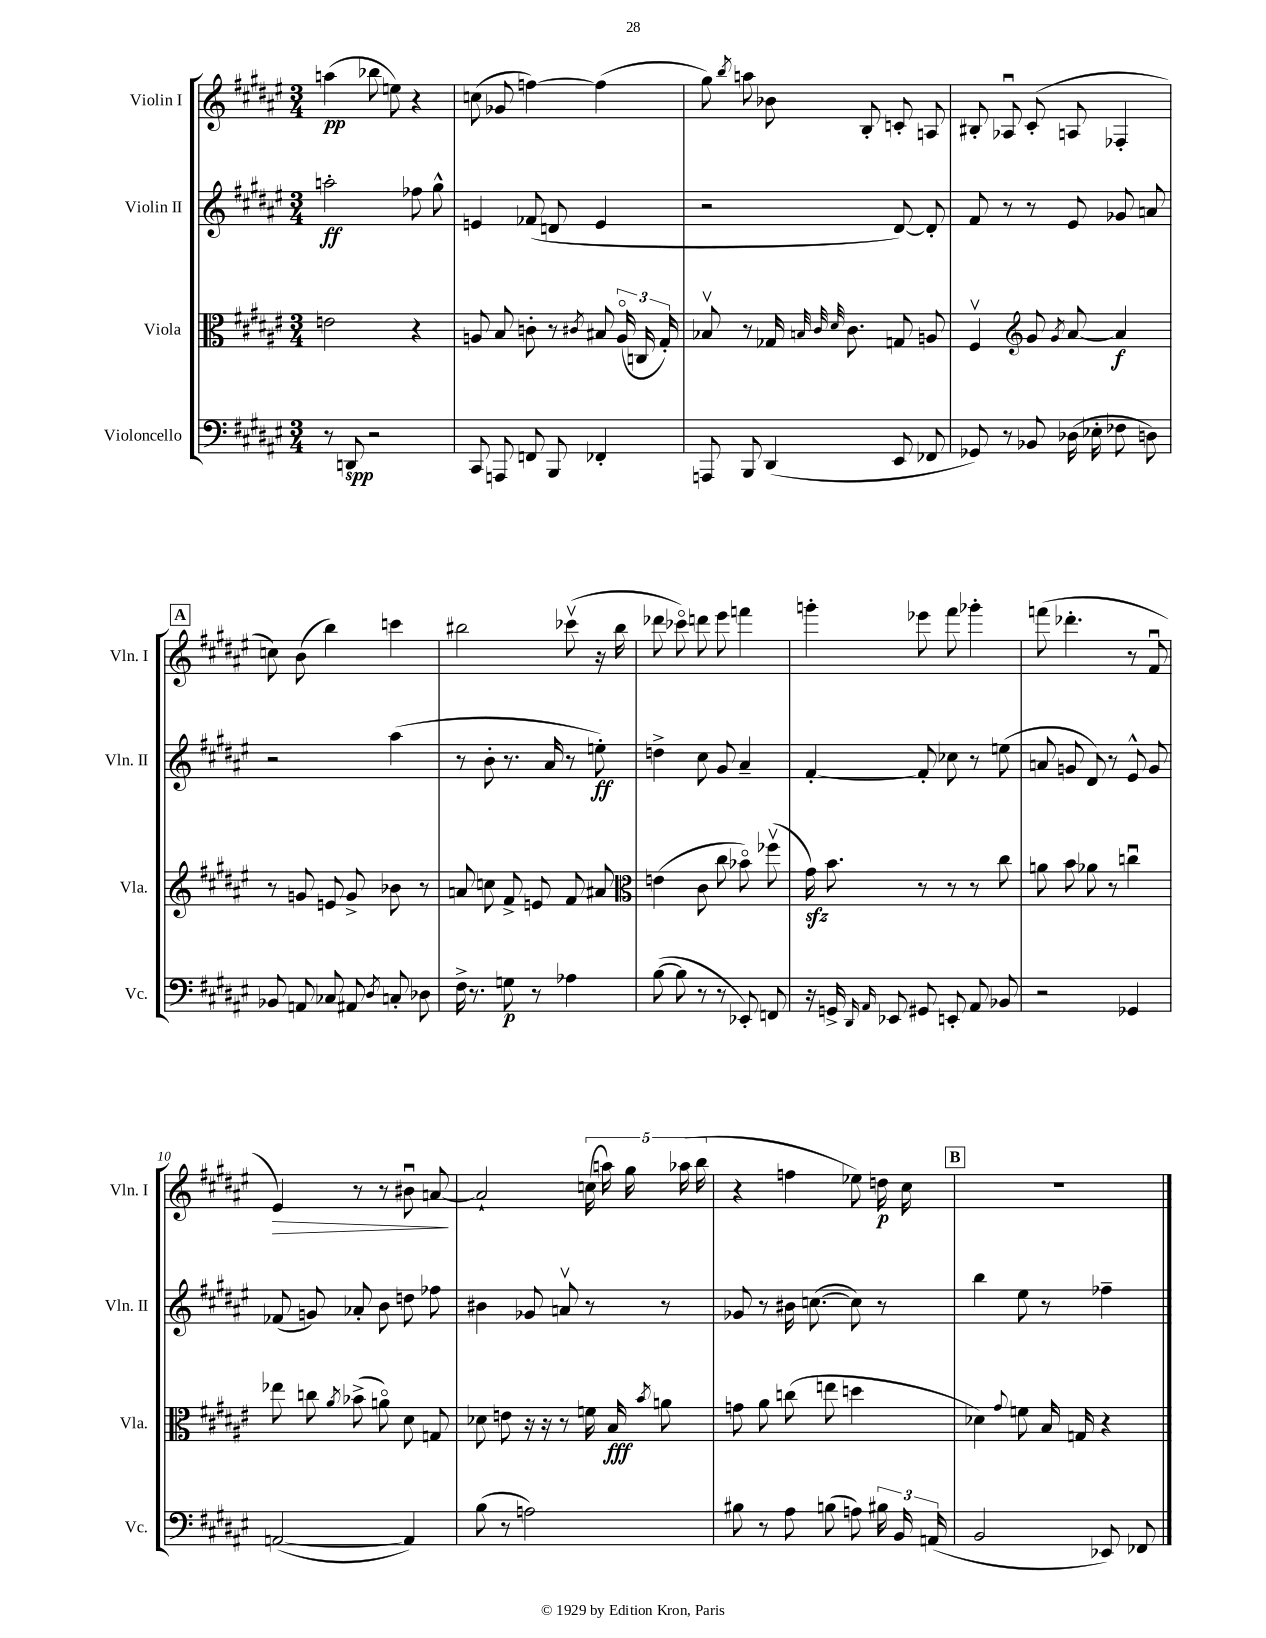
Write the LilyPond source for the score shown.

<<
\new StaffGroup <<
\new Staff = "s0" \with { instrumentName = "Violin I" shortInstrumentName = "Vln. I" } {
    \clef treble \key fis \major \numericTimeSignature \time 3/4
    \autoBeamOff a''4\pp( bes''8 e''8) r4 |
    c''8( ges'8 f''4~) f''4( |
    gis''8) \acciaccatura { b''8 } a''8 bes'8 b8-. c'8-. a8 |
    bis8-. aes8\downbow cis'8-.( a8 fes4-. |
    \mark \markup { \box "A" } c''8) b'8( b''4) c'''4 |
    bis''2 ces'''8\upbow( r16 bis''16 |
    des'''8 ces'''8\flageolet) d'''8 eis'''8 f'''4 |
    g'''4-. ees'''8 fis'''8 ges'''4-. |
    f'''8( des'''4.-. r8 fis'8\downbow |
    eis'4\>) r8 r8 bis'8\downbow a'8~\! |
    a'2-! \tuplet 5/4 { c''16( a''16) gis''16 aes''16( b''16 } |
    r4 f''4 ees''8) d''16\p cis''16 |
    \mark \markup { \box "B" } R2. \bar "|." |
}
\new Staff = "s1" \with { instrumentName = "Violin II" shortInstrumentName = "Vln. II" } {
    \clef treble \key fis \major \numericTimeSignature \time 3/4
    \autoBeamOff a''2-.\ff fes''8 gis''8-^ |
    e'4 fes'8( d'8 e'4 |
    r2 dis'8~) dis'8-. |
    fis'8 r8 r8 eis'8 ges'8 a'8 |
    \mark \markup { \box "A" } r2 ais''4( |
    r8 b'8-. r8. ais'16 r8 e''8-.\ff) |
    d''4-> cis''8 gis'8 ais'4-- |
    fis'4~-. fis'8-. ces''8 r8 e''8( |
    a'8 g'8 dis'8) r8 eis'8-^ g'8 |
    fes'8( g'8) aes'8-. b'8 d''8 fes''8 |
    bis'4 ges'8 a'8\upbow r8 r8 |
    ges'8 r8 bis'16 c''8.~( c''8) r8 |
    \mark \markup { \box "B" } b''4 eis''8 r8 fes''4-- \bar "|." |
}
\new Staff = "s2" \with { instrumentName = "Viola" shortInstrumentName = "Vla." } {
    \clef alto \key fis \major \numericTimeSignature \time 3/4
    \autoBeamOff e'2 r4 |
    a8 b8 c'8-. r8 \acciaccatura { cis'8 } bis8 \tuplet 3/2 { a16\flageolet( c16 gis16-.) } |
    bes8\upbow r8 ges16 \grace { b32 cis'32 dis'32 } cis'8. g8 a8 |
    fis4\upbow \clef treble gis'8 \acciaccatura { gis'8 } ais'8~ ais'4\f |
    \mark \markup { \box "A" } r8 g'8 e'8 g'8-> bes'8 r8 |
    a'8 c''8 fis'8-> e'8 fis'8 ais'8 |
    \clef alto e'4( cis'8 cis''8 bes'8\flageolet) fes''8\upbow( |
    gis'16\sfz) b'8. r8 r8 r8 cis''8 |
    a'8 b'8 aes'8 r8 c''4\downbow |
    ees''8 c''8 \acciaccatura { ais'8 } bes'8->( a'8\flageolet) dis'8 g8 |
    des'8 e'8 r16 r16 r8 f'16 b16\fff \acciaccatura { b'8 } a'8 |
    g'8 ais'8 c''8( e''8 d''4 |
    \mark \markup { \box "B" } des'4) \appoggiatura { gis'8 } f'8 b16 g16 r4 \bar "|." |
}
\new Staff = "s3" \with { instrumentName = "Violoncello" shortInstrumentName = "Vc." } {
    \clef bass \key fis \major \numericTimeSignature \time 3/4
    \autoBeamOff r8 d,8\spp r2 |
    cis,8 a,,8 f,8 b,,8 fes,4-. |
    a,,8 b,,8 dis,4( eis,8 fes,8 |
    ges,8) r8 bes,8 des16( ees16-. fes8 d8) |
    \mark \markup { \box "A" } bes,8 a,8 ces8 ais,8 \acciaccatura { dis8 } c8-. des8 |
    fis16-> r8. g8\p r8 aes4 |
    b8~( b8 r8 r8 ees,8-.) f,8 |
    r16 g,16-> \grace { dis,16 ais,16 } ees,8 gis,8 e,8-. ais,8 bes,8 |
    r2 ges,4 |
    a,2~( a,4) |
    b8( r8 a2) |
    bis8 r8 ais8 b8( a8) \tuplet 3/2 { bis16 b,16 a,16( } |
    \mark \markup { \box "B" } b,2 ees,8) fes,8 \bar "|." |
}
>>
>>
